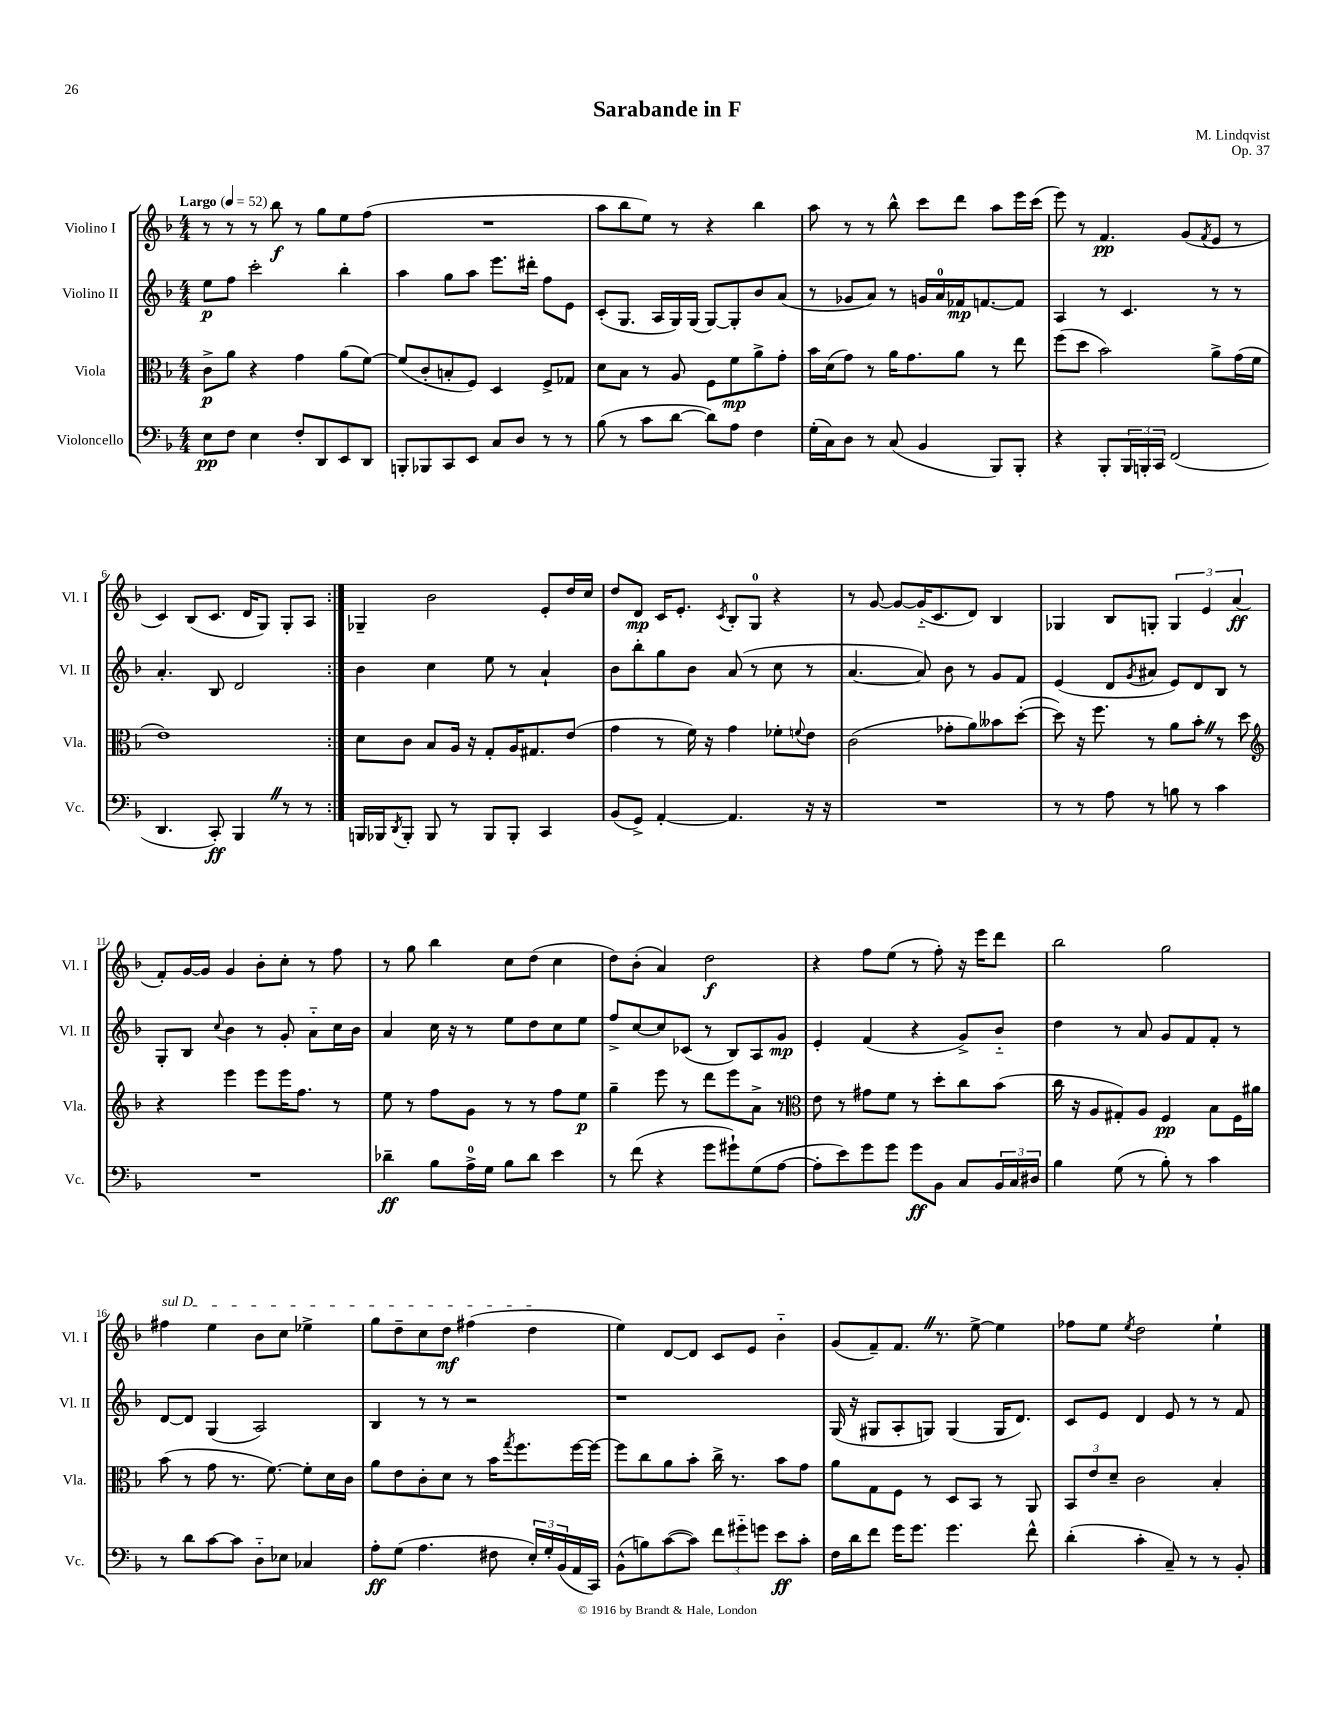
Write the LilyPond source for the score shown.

\header { title = "Sarabande in F" composer = "M. Lindqvist" opus = "Op. 37" }
<<
\new StaffGroup <<
\new Staff = "s0" \with { instrumentName = "Violino I" shortInstrumentName = "Vl. I" } {
    \clef treble \key f \major \numericTimeSignature \time 4/4 \tempo "Largo" 4 = 52
    \repeat volta 2 { r8 r8 r8 bes''8\f r8 g''8 e''8 f''8( |
    R1 |
    a''8 bes''8 e''8) r8 r4 bes''4 |
    a''8 r8 r8 bes''8-^ c'''8 d'''8 a''8 e'''16 c'''16( |
    e'''8) r8 f'4.\pp g'8( \acciaccatura { f'8 } e'8 r8 |
    c'4) bes8( c'8. d'16 g8) g8-. a8 | }
    ges4-- bes'2 e'8-. d''16 c''16 |
    d''8 d'8\mp c'16 e'8.-. \acciaccatura { c'8 } bes8-. g8-0 r4 |
    r8 g'8~ g'8~ g'16-_( c'8. d'8) bes4 |
    ges4 bes8 g8-. \tuplet 3/2 { g4 e'4 a'4\ff( } |
    f'8-.) g'16~ g'16 g'4 bes'8-. c''8-. r8 f''8 |
    r8 g''8 bes''4 c''8 d''8( c''4 |
    d''8) bes'8-.( a'4) d''2\f |
    r4 f''8 e''8( r8 f''8-.) r16 e'''16 d'''8 |
    bes''2 g''2 |
    \once \override TextSpanner.bound-details.left.text = \markup { \italic "sul D" } fis''4\startTextSpan e''4 bes'8 c''8 ees''4-> |
    g''8 d''8-- c''8 d''8\mf fis''4( d''4\stopTextSpan |
    e''4) d'8~ d'8 c'8 e'8 bes'4-_ |
    g'8( f'8--) f'8. \once \override BreathingSign.text = \markup { \musicglyph "scripts.caesura.straight" } \breathe r8. e''8~-> e''4 |
    fes''8 e''8 \acciaccatura { e''8 } d''2 e''4-! \bar "|." |
}
\new Staff = "s1" \with { instrumentName = "Violino II" shortInstrumentName = "Vl. II" } {
    \clef treble \key f \major \numericTimeSignature \time 4/4
    \repeat volta 2 { e''8\p f''8 c'''2-. bes''4-. |
    a''4 g''8 a''8 e'''8. dis'''16-. f''8 e'8 |
    c'8-.( g8. a16 g16) g16( g8~) g8-. bes'8 a'8( |
    r8 ges'8 a'8) r8 g'16 a'16-0 fes'16\mp f'8.~ f'8 |
    a4 r8 c'4. r8 r8 |
    a'4.-. bes8 d'2 | }
    bes'4 c''4 e''8 r8 a'4-! |
    bes'8 bes''8-. g''8 bes'8 a'8( r8 c''8 r8 |
    a'4.~ a'8) bes'8 r8 g'8 f'8 |
    e'4( d'8 \acciaccatura { g'8 } ais'8 e'8) d'8 bes8 r8 |
    g8-. bes8 \appoggiatura { c''8 } bes'4 r8 g'8-. a'8-_ c''16 bes'16 |
    a'4 c''16 r16 r8 e''8 d''8 c''8 e''8 |
    f''8-> c''8~ c''8 ces'8( r8 bes8) a8 g'8\mp |
    e'4-. f'4( r4 g'8->) bes'8-_ |
    d''4 r8 a'8 g'8 f'8 f'8-. r8 |
    d'8~ d'8 g4( a2) |
    bes4 r8 r8 r2 |
    r1 |
    g16( r16 gis8 a8-. g8) g4( g16 d'8.) |
    c'8 e'8 d'4 e'8 r8 r8 f'8 \bar "|." |
}
\new Staff = "s2" \with { instrumentName = "Viola" shortInstrumentName = "Vla." } {
    \clef alto \key f \major \numericTimeSignature \time 4/4
    \repeat volta 2 { c'8->\p a'8 r4 g'4 a'8( f'8~) |
    f'8( c'8-. b8-. f8) d4 f8-> ges8 |
    d'8 bes8 r8 a8 f8 f'8\mp a'8-> g'8-. |
    bes'16 d'16( g'8) r8 a'16 g'8. a'8 r8 e''8 |
    f''8( d''8 bes'2) a'8-> g'16( f'16 |
    e'1) | }
    d'8 c'8 bes8 a16 r16 g8-. a16 gis8. e'8( |
    g'4 r8 f'16) r16 g'4 fes'8-. \appoggiatura { f'8 } e'8 |
    c'2( ges'8-. a'8) beses'8 d''8~-.( |
    d''8) r16 f''8. r8 a'8 bes'8-. \once \override BreathingSign.text = \markup { \musicglyph "scripts.caesura.straight" } \breathe r8 d''8 |
    \clef treble r4 e'''4 e'''8 e'''16 f''8. r8 |
    e''8 r8 f''8 g'8 r8 r8 f''8 e''8\p |
    g''4-- e'''8 r8 d'''8 e'''8 a'8-> r8 |
    \clef alto e'8 r8 gis'8 f'8 r8 d''8-. c''8 bes'8( |
    c''16 r16 a8 gis8-.) a8 f4\pp bes8 f16 ais'16 |
    bes'8( r8 g'8 r8. f'8.~) f'8-. d'16 c'16 |
    a'8 e'8 c'8-. d'8 r8 bes'16 \acciaccatura { g''8 } f''8. f''16~ f''16~ |
    f''8 c''8 a'8 bes'8-. c''16-> r8. bes'8 g'8 |
    a'8 g8 f8 r8 d8 bes,8 r8 a,8 |
    \tuplet 3/2 { bes,8 e'8 d'8-- } c'2 bes4-. \bar "|." |
}
\new Staff = "s3" \with { instrumentName = "Violoncello" shortInstrumentName = "Vc." } {
    \clef bass \key f \major \numericTimeSignature \time 4/4
    \repeat volta 2 { e8\pp f8 e4 f8-. d,8 e,8 d,8 |
    b,,8-. bes,,8 c,8 e,8 c8 d8 r8 r8 |
    bes8( r8 c'8 d'8~ d'8) a8 f4 |
    g16-.( c16) d8 r8 c8( bes,4 bes,,8) bes,,8-. |
    r4 bes,,8-. \tuplet 3/2 { bes,,16 b,,16-. c,16 } f,2( |
    d,4. c,8-.\ff) bes,,4 \once \override BreathingSign.text = \markup { \musicglyph "scripts.caesura.straight" } \breathe r8 r8 | }
    b,,16 bes,,16 \acciaccatura { d,8 } bes,,8-. bes,,8 r8 bes,,8 bes,,8-. c,4 |
    bes,8( g,8->) a,4~-. a,4. r16 r16 |
    R1 |
    r8 r8 a8 r8 b8 r8 c'4 |
    R1 |
    des'4--\ff bes8 a16-0-> g16 bes8 des'8 e'4 |
    r8 f'8( r4 g'8 gis'8-!) g8( a8~ |
    a8-. e'8) g'8 g'8 g'8\ff bes,8 c8 \tuplet 3/2 { bes,16 c16 dis16 } |
    bes4 g8( r8 bes8-.) r8 c'4 |
    r8 d'8 c'8~ c'8 d8-_ ees8 ces4 |
    a8-.\ff g8( a4. fis8 \tuplet 3/2 { e16-.) g16-. bes,16( } a,16 c,16) |
    bes,8-^( b8) c'8~( c'8) \tuplet 3/2 { f'8 gis'8-_ g'8 } e'8\ff c'8-. |
    f16 d'16 f'8 g'16 g'8. g'4. f'8-^ |
    d'4-.( c'4-. c8--) r8 r8 bes,8-. \bar "|." |
}
>>
>>
